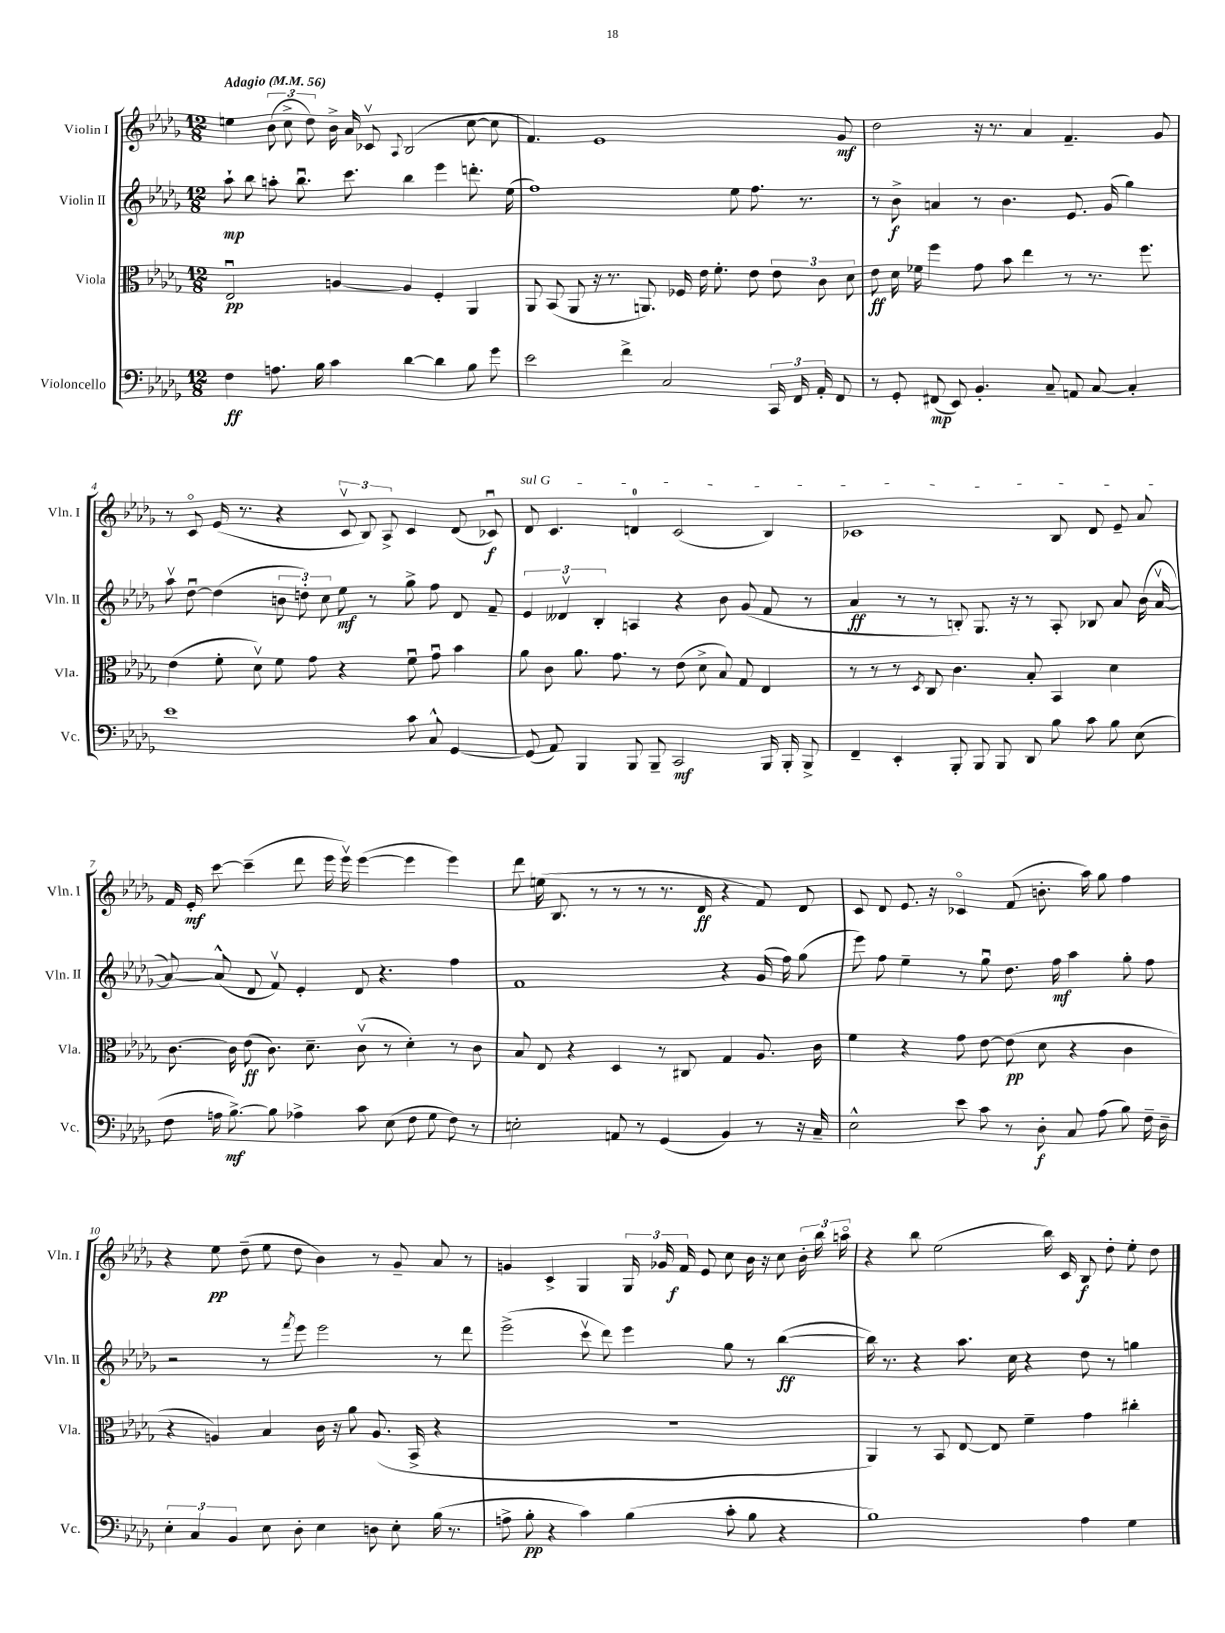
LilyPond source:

<<
\new StaffGroup <<
\new Staff = "s0" \with { instrumentName = "Violin I" shortInstrumentName = "Vln. I" } {
    \clef treble \key des \major \numericTimeSignature \time 12/8 \tempo "Adagio" 4 = 56
    \autoBeamOff e''4 \tuplet 3/2 { bes'8( c''8-> des''8) } bes'16-> aes'16 ces'8\upbow \appoggiatura { aes8 } bes2( c''8~ c''8 |
    f'4.) ees'1 ges'8\mf |
    des''2 r16 r8. aes'4 f'4.-- ges'8 |
    r8 c'8\flageolet ees'16( r8. r4 \tuplet 3/2 { c'8\upbow bes8) aes8-> } c'4 des'8( ces'8\downbow\f) |
    \once \override TextSpanner.bound-details.left.text = \markup { \italic "sul G" } des'8\startTextSpan c'4. d'4-0 c'2( bes4) |
    ces'1 bes8 des'8 ees'8-- aes'8\stopTextSpan |
    f'16 ees'16-.\mf c'''8~ c'''4--( des'''8 ees'''16 ees'''16\upbow) ees'''4~( ees'''4 ees'''4) |
    des'''8 e''16( bes8. r8 r8 r8 r8. des'16\ff r4 f'8) des'8 |
    c'8 des'8 ees'8. r16 ces'4\flageolet f'8( b'8.-. aes''16) ges''8 f''4 |
    r4 ees''8\pp des''8--( ees''8 des''8 bes'4) r8 ges'8-- aes'8 r8 |
    g'4 c'4-> ges4 \tuplet 3/2 { ges16 ges'16 f'16\f } ees'8 c''8 bes'16 r16 c''8 \tuplet 3/2 { bes'16-. bes''16 a''16\flageolet } |
    r4 bes''8 ees''2( bes''16) c'16 bes8\f des''8-. ees''8-. des''8 \bar "|." |
}
\new Staff = "s1" \with { instrumentName = "Violin II" shortInstrumentName = "Vln. II" } {
    \clef treble \key des \major \numericTimeSignature \time 12/8
    \autoBeamOff aes''8-!\mp bes''8 a''8-. bes''8.\downbow c'''8. bes''4 ees'''4 d'''8.-. ees''16( |
    f''1) ees''8 f''8. r8. |
    r8 bes'8->\f a'4 r8 bes'4. ees'8. ges'16( ges''4) |
    aes''8\upbow des''8~\downbow des''4( \tuplet 3/2 { b'8 d''8-.) c''8 } ees''8\mf r8 ges''8-> f''8 des'8 f'8-- |
    \tuplet 3/2 { ees'4 deses'4\upbow bes4-. } a4 r4 bes'8 ges'8( f'8 r8 |
    aes'4\ff r8 r8 b8-.) ges8. r16 r8 aes8-. bes8 aes'8 bes'16( aes'16~\upbow |
    aes'8~) aes'8-^( des'8 f'8\upbow) ees'4-. des'8 r4. f''4 |
    f'1 r4 ges'16( f''16) ges''8( |
    ees'''8) f''8 ees''4-- r8 ges''8\downbow des''8. f''16\mf aes''4 ges''8-. f''8 |
    r2 r8 \acciaccatura { f'''8 } ees'''8 ees'''2 r8 des'''8 |
    ees'''2->( c'''8\upbow des'''8) ees'''4 ges''8 r8 bes''4~\ff( |
    bes''16) r8. r4 aes''8. c''16 r4 des''8 r8 g''4 \bar "|." |
}
\new Staff = "s2" \with { instrumentName = "Viola" shortInstrumentName = "Vla." } {
    \clef alto \key des \major \numericTimeSignature \time 12/8
    \autoBeamOff ees2\downbow\pp a4~ a4 f4-. aes,4 |
    aes,8 bes,8( aes,8 r16 r8. a,8.) fes16 ees'16 f'8.-. ees'8 \tuplet 3/2 { ees'8 c'8 des'8 } |
    ees'8\ff des'16 fes'16 f''4 ges'8 bes'8 ees''4 r8 r8. f''8. |
    ees'4( f'8-. des'8\upbow) f'8 ges'8 r4 f'8\downbow ges'8\downbow bes'4 |
    aes'8 c'8 aes'8. ges'8. r8 ees'8( des'8-> bes8) ges8 ees4 |
    r8 r8 r8 \acciaccatura { des8 } c8 c'4. bes8-. bes,4 des'4 |
    c'8.~ c'16 ees'8\ff( c'8.) des'8.-- c'8\upbow( r8 des'4-.) r8 c'8 |
    bes8 ees8 r4 des4 r8 cis8 ges4 aes8. c'16 |
    f'4 r4 ges'8 ees'8~ ees'8\pp( des'8 r4 c'4 |
    r4 a4) bes4 c'16 r16 aes'8 a8.( bes,16-> r4 |
    R1. |
    aes,4) r8 bes,8 ees8~ ees8 f'4-- ges'4 cis''4-. \bar "|." |
}
\new Staff = "s3" \with { instrumentName = "Violoncello" shortInstrumentName = "Vc." } {
    \clef bass \key des \major \numericTimeSignature \time 12/8
    \autoBeamOff f4\ff a8. bes16 c'4 des'4~ des'4 bes8 ges'8 |
    ees'2 f'4-> c2 \tuplet 3/2 { c,16 f,16 aes,16-. } f,8 |
    r8 ges,8-. fis,8\mp( ees,8) bes,4.-. c8-- a,8 c8~ c4-. |
    ees'1 c'8 c8-^ ges,4~ |
    ges,8( aes,8) bes,,4 bes,,8 bes,,8-- c,2\mf bes,,16 bes,,16-. bes,,8-> |
    f,4-- ees,4-. bes,,8-. bes,,8 bes,,8 des,8 bes8 c'8 bes8 ees8( |
    f8 a16 bes8.~->\mf) bes8 aes4-> c'8 ees8( f8 ges8 f8) r8 |
    e2-. a,8 r8 ges,4( bes,4) r8 r16 c16-- |
    ees2-^ ees'8 c'8 r8 des8-.\f c8 aes8( bes8) f16-- des16-- |
    \tuplet 3/2 { ees4-. c4 bes,4 } ees8 des8-. ees4 d8 ees8-. bes16( r8. |
    a8-> bes8-.\pp r4 c'4) bes4( c'8-. bes8 r4 |
    bes1) aes4 ges4 \bar "|." |
}
>>
>>
